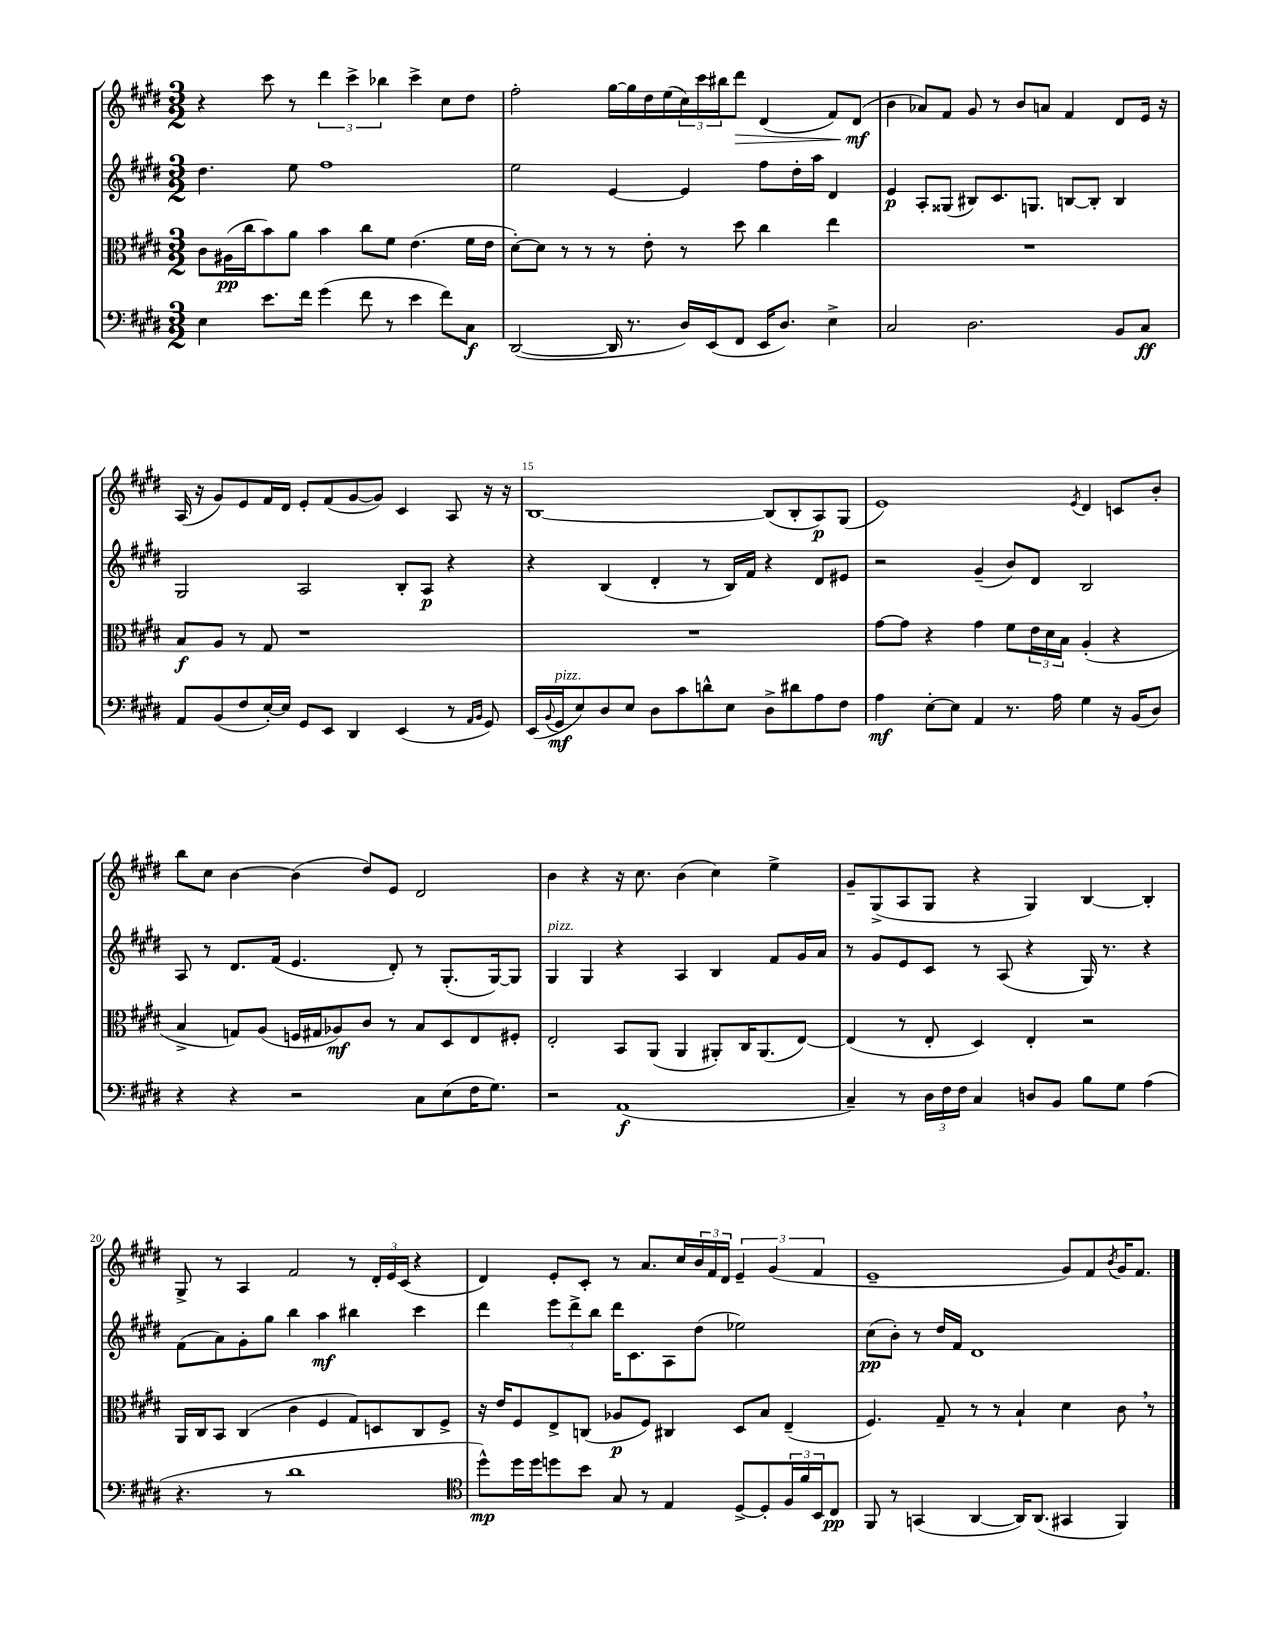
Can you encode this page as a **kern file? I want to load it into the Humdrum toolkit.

**kern	**kern	**kern	**kern
*staff4	*staff3	*staff2	*staff1
*clefF4	*clefC3	*clefG2	*clefG2
*k[f#c#g#d#]	*k[f#c#g#d#]	*k[f#c#g#d#]	*k[f#c#g#d#]
*M3/2	*M3/2	*M3/2	*M3/2
4E	8c#	4.dd#	4r
.	(16A#	.	.
.	16cc#	.	.
8.e	8b)	.	8ccc#
.	8a	8ee	8r
16f#	.	.	.
(4g#	4b	1ff#	6ddd#
.	.	.	6ccc#^
8f#	8cc#	.	.
.	.	.	6bb-
8r	8f#	.	.
4e	(4.e	.	4ccc#^
8f#)	.	.	8cc#
8C#	16f#	.	8dd#
.	16e	.	.
=	=	=	=
([2DD#	[8d#')	2ee	2ff#'
.	8d#]	.	.
.	8r	.	.
.	8r	.	.
16DD#]	8r	[4e	[16gg#
8.r	.	.	16gg#]
.	8e'	.	16dd#
.	.	.	(16ee
16D#)	8r	4e]	24cc#)
.	.	.	24ccc#
(16EE	.	.	.
.	.	.	24bb#
8FF#	8dd#	.	8ddd#
16EE	4cc#	8ff#	(4d#
8.D#)	.	.	.
.	.	16dd#'	.
.	.	16aa	.
4E^	4ee	4d#	8f#)
.	.	.	(8d#
=	=	=	=
2C#	1.r	4e	4b
.	.	8A'	8a-)
.	.	(8G##	8f#
2.D#	.	8B#)	8g#
.	.	8.c#	8r
.	.	.	8b
.	.	8.G	.
.	.	.	8a
.	.	[8B	4f#
.	.	8B']	.
8BB	.	4B	8d#
8C#	.	.	16e
.	.	.	16r
=	=	=	=
8AA	8B	2G#	(16A
.	.	.	16r
(8BB	8A	.	8g#)
8F#	8r	.	8e
[16E')	8G#	.	16f#
16E]	.	.	16d#
8GG#	1r	2A	8e'
8EE	.	.	(8f#
4DD#	.	.	[8g#
.	.	.	8g#])
(4EE	.	8B'	4c#
.	.	8A	.
8r	.	4r	8A
16qqAA	.	.	.
16qqBB	.	.	.
8GG#)	.	.	16r
.	.	.	16r
=	=	=	=
(16EE	1.r	4r	[1B
8qqBB	.	.	.
16GG#	.	.	.
8E)	.	.	.
8D#	.	(4B	.
8E	.	.	.
8D#	.	4d#'	.
8c#	.	.	.
8d^^	.	8r	.
8E	.	16B)	.
.	.	16f#	.
8D#^	.	4r	(8B]
8d#	.	.	8B'
8A	.	8d#	8A)
8F#	.	8e#	(8G#
=	=	=	=
4A	[8g#	2r	1e)
.	8g#]	.	.
[8E'	4r	.	.
8E]	.	.	.
4AA	4g#	(4g#~	.
8.r	8f#	8b)	.
.	24e	8d#	.
.	24d#	.	.
16A	.	.	.
.	24B	.	.
.	.	.	8qe
4G#	(4A'	2B	4d#
16r	4r	.	8c
(16BB	.	.	.
8D#)	.	.	8b'
=	=	=	=
4r	4B^	8A	8bb
.	.	8r	8cc#
4r	8G)	8.d#	[4b
.	(8A	.	.
.	.	(16f#	.
2r	16F	4.e	(4b]
.	16G#	.	.
.	8A-)	.	.
.	8c#	.	8dd#)
.	8r	8d#')	8e
8C#	8B	8r	2d#
(8E	8D#	(8.G#'	.
16F#	8E	.	.
8.G#)	.	[16G#)	.
.	8F#'	8G#]	.
=	=	=	=
2r	2E'	4G#	4b
.	.	4G#	4r
(1AA	8BB	4r	16r
.	.	.	8.cc#
.	(8AA	.	.
.	4AA	4A	(4b
.	8AA#')	4B	4cc#)
.	16C#	.	.
.	(8.AA#	.	.
.	.	8f#	4ee^
.	[8E)	16g#	.
.	.	16a	.
=	=	=	=
4C#~)	(4E]	8r	8g#~
.	.	8g#	(8G#^
8r	8r	8e	8A
24D#	8E'	8c#	8G#
24F#	.	.	.
24F#	.	.	.
4C#	4D#)	8r	4r
.	.	(8A	.
8D	4E'	4r	4G#)
8BB	.	.	.
8B	2r	16G#)	[4B
.	.	8.r	.
8G#	.	.	.
(4A	.	4r	4B']
=	=	=	=
4.r	16AA	(8f#	8G#^
.	16C#	.	.
.	8BB	8a)	8r
.	(4C#	8g#'	4A
8r	.	8gg#	.
1d#	4c#	4bb	2f#
.	4F#	4aa	.
.	8G#)	4bb#	8r
.	8D	.	24d#'
.	.	.	24e
.	.	.	(24c#
.	8C#	4ccc#	4r
.	8F#^	.	.
=	=	=	=
*clefC4	*	*	*
8dd#^^)	16r	4ddd#	4d#)
.	16e	.	.
16dd#	8F#	.	.
16dd#	.	.	.
8dd	8E^	12eee	8e'
.	.	12ddd#^	.
8b	(8C	.	8c#'
.	.	12bb	.
8G#	8A-	16ddd#	8r
.	.	8.c#	.
8r	8F#)	.	8.a
4E	4C#	8A	.
.	.	.	16cc#
.	.	(8dd#	24b
.	.	.	24f#
.	.	.	24d#
[8D#^	8D#	2ee-)	6e~
8D#']	8B	.	.
.	.	.	(6g#
24F#	(4E~	.	.
24f#	.	.	.
24BB	.	.	6f#
8C#	.	.	.
=	=	=	=
8FF#	4.F#)	(8cc#	1e~
8r	.	8b')	.
(4GG	.	8r	.
.	8G#~	16dd#	.
.	.	16f#	.
[4AA	8r	1d#	.
.	8r	.	.
16AA])	4B`	.	.
(8.AA	.	.	.
4GG#	4d#	.	8g#)
.	.	.	8f#
.	.	.	8qb
4FF#)	8c#	.	16g#
.	.	.	8.f#
.	8r	.	.
==	==	==	==
*-	*-	*-	*-
